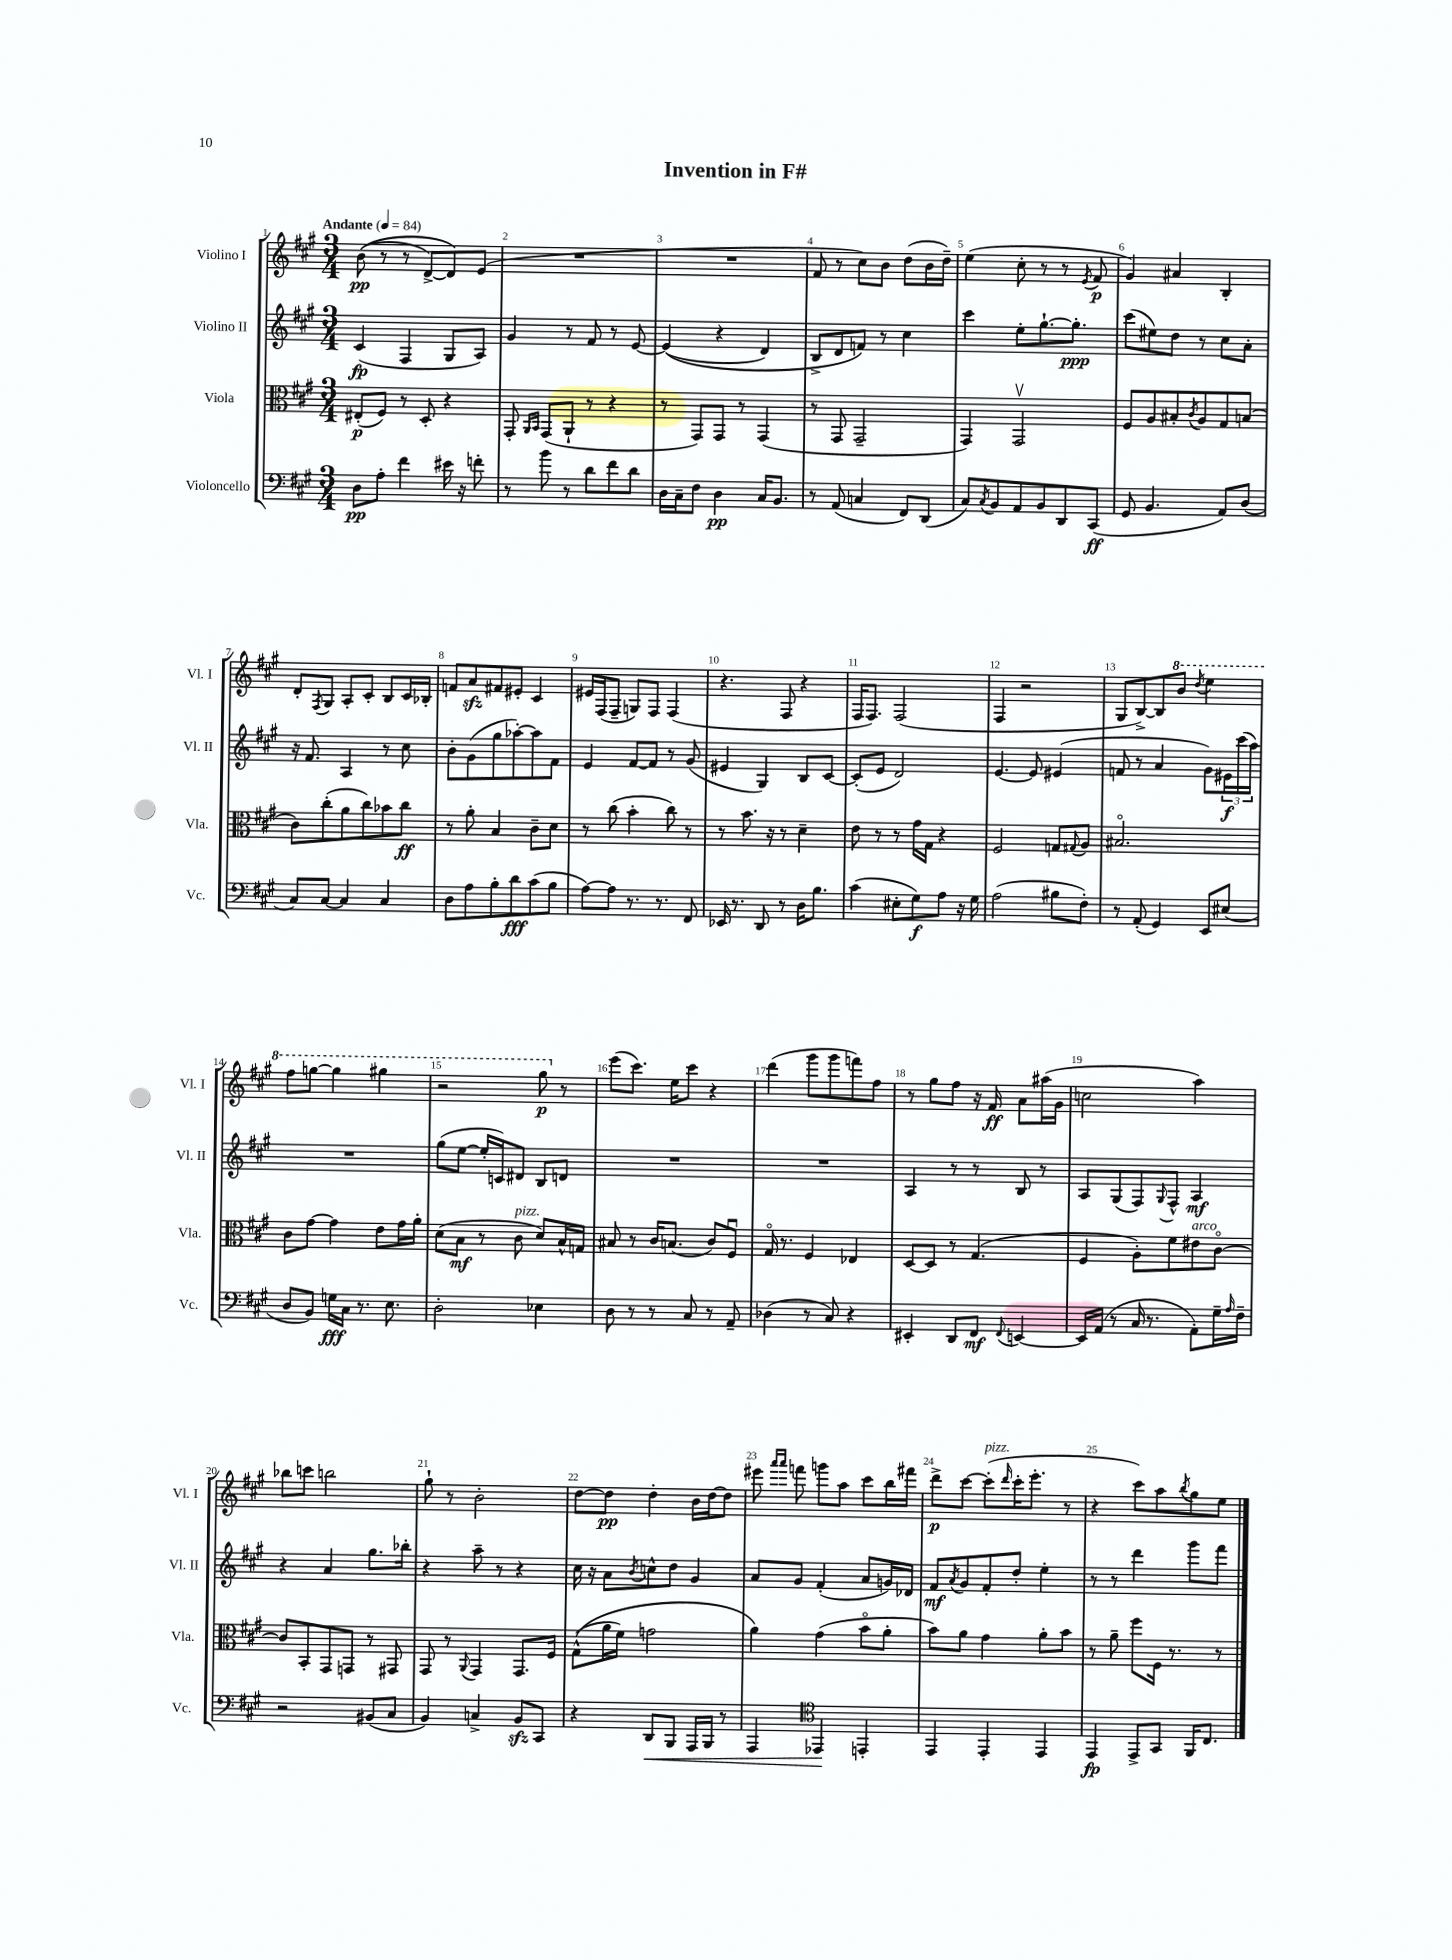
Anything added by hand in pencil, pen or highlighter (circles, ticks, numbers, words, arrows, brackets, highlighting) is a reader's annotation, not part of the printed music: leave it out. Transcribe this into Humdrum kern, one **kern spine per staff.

**kern	**dynam	**kern	**dynam	**kern	**dynam	**kern	**dynam
*part4	*part4	*part3	*part3	*part2	*part2	*part1	*part1
*staff4	*staff4	*staff3	*staff3	*staff2	*staff2	*staff1	*staff1
*I"Violoncello	*	*I"Viola	*	*I"Violino II	*	*I"Violino I	*
*I'Vc.	*	*I'Vla.	*	*I'Vl. II	*	*I'Vl. I	*
*clefF4	*	*clefC3	*	*clefG2	*	*clefG2	*
*k[f#c#g#]	*	*k[f#c#g#]	*	*k[f#c#g#]	*	*k[f#c#g#]	*
*M3/4	*	*M3/4	*	*M3/4	*	*M3/4	*
*MM84	*	*MM84	*	*MM84	*	*MM84	*
=1	=1	=1	=1	=1	=1	=1	=1
!	!	!	!	!	!	!LO:TX:a:B:t=Andante	!
8D\L	pp	(8E#X'/L	p	(4c#/	fp	((8b\	pp
8A'\J	.	8F#/J)	.	.	.	8r	.
4f#\	.	8r	.	4F#/	.	8r	.
.	.	8D'/	.	.	.	[8d^/L)	.
16e#X\	.	4r	.	8G#/L	.	8d/])	.
16r	.	.	.	.	.	.	.
8fn'\	.	.	.	8A/J)	.	(8e/J	.
=2	=2	=2	=2	=2	=2	=2	=2
8r	.	8GG#'/	.	4g#/	.	2.r	.
.	.	16qqAA/LL	.	.	.	.	.
.	.	16qqBB/JJ	.	.	.	.	.
8b\	.	(8GG#/L	.	.	.	.	.
8r	.	8AA`/J	.	8r	.	.	.
8d\L	.	8r	.	8f#/	.	.	.
8f#\	.	4r	.	8r	.	.	.
8d\J	.	.	.	[8e/	.	.	.
=3	=3	=3	=3	=3	=3	=3	=3
16D\LL	.	8r	.	((4e/]	.	2.r	.
16C#~\J	.	.	.	.	.	.	.
8F#\J	.	8GG#/L)	.	.	.	.	.
4D\	pp	8GG#/J	.	4r	.	.	.
.	.	8r	.	.	.	.	.
16C#/KL	.	(4GG#/	.	4d/)	.	.	.
8.BB/J	.	.	.	.	.	.	.
=4	=4	=4	=4	=4	=4	=4	=4
8r	.	8r	.	8B^/L	.	8f#/	.
(8AA/	.	8GG#/	.	8d/	.	8r	.
4Cn/	.	2GG#~/	.	8fn/J)	.	8cc#\L)	.
.	.	.	.	8r	.	8b\J	.
8FF#/L)	.	.	.	4cc#\	.	(8dd\L	.
(8DD/J	.	.	.	.	.	16b\L	.
.	.	.	.	.	.	16dd~\JJ)	.
=5	=5	=5	=5	=5	=5	=5	=5
8C#/L)	.	4GG#/)	.	4ccc#\	.	(4ee\	.
8qC#/	.	.	.	.	.	.	.
8BB/	.	.	.	.	.	.	.
8AA/	.	2GG#v/	.	8ee'\L	.	8cc#'\	.
8BB/	.	.	.	[8.gg#`\	.	8r	.
8DD/	.	.	.	.	.	8r	.
.	.	.	.	8.gg#'\J]	ppp	.	.
.	.	.	.	.	.	8qe/	.
(8CC#/J	ff	.	.	.	.	8f#/	p
=6	=6	=6	=6	=6	=6	=6	=6
8GG#/	.	8F#/L	.	(8ccc#\L	.	4g#/)	.
4.BB/	.	8A/	.	8ee#X\)	.	.	.
.	.	8B#X'/	.	8dd\J	.	4a#X/	.
.	.	8qc#/	.	.	.	.	.
.	.	8A/	.	8r	.	.	.
8AA/L)	.	8G#/	.	8cc#\L	.	4B'/	.
(8D/J	.	(8Bn/J	.	8a'\J	.	.	.
!!LO:LB:g=z
=7	=7	=7	=7	=7	=7	=7	=7
8C#/L)	.	8c#\L)	.	16r	.	8d'/L	.
.	.	.	.	8.f#/	.	.	.
.	.	.	.	.	.	8qF#/	.
[8C#/J	.	(8cc#'\	.	.	.	8G#/J	.
4C#/]	.	8a\	.	4A/	.	8A'/L	.
.	.	8cc#\)	.	.	.	8c#'/J	.
4C#/	.	8b-X\	.	8r	.	8B/L	.
.	.	8cc#\J	ff	8cc#\	.	16c#/L	.
.	.	.	.	.	.	16B-X'/JJ	.
=8	=8	=8	=8	=8	=8	=8	=8
8D\L	.	8r	.	8b'\L	.	8fn/L	.
8A\	.	8a'\	.	(8g#\	.	8azz/	.
8B'\	.	4B/	.	8gg#\	.	8f#X/	.
8d\	fff	.	.	[8aa-X'\)	.	8e#X'/J	.
(8c#\	.	8c#~\L	.	8aa-\]	.	4c#/	.
8B\J	.	8d\J	.	8f#\J	.	.	.
=9	=9	=9	=9	=9	=9	=9	=9
[8A\L)	.	8r	.	4e/	.	16e#X/LL	.
.	.	.	.	.	.	(16F#/J	.
8A\J]	.	(8cc#\	.	.	.	8F#~/J	.
8.r	.	4b'\	.	[8f#/L	.	8Gn/L)	.
.	.	.	.	8f#/J]	.	8F#/J	.
8.r	.	.	.	.	.	.	.
.	.	8cc#\)	.	8r	.	(4F#/	.
8FF#/	.	8r	.	(8g#/	.	.	.
=10	=10	=10	=10	=10	=10	=10	=10
16EE-X/	.	8r	.	4e#X/	.	4.r	.
8.r	.	.	.	.	.	.	.
.	.	8.b\	.	.	.	.	.
8DD/	.	.	.	4G#/)	.	.	.
.	.	16r	.	.	.	.	.
8r	.	8r	.	.	.	8F#/	.
16D\KL	.	4d~\	.	8B/L	.	4r	.
8.B\J	.	.	.	.	.	.	.
.	.	.	.	[8c#/J	.	.	.
=11	=11	=11	=11	=11	=11	=11	=11
(4c#\	.	8e\	.	(8c#'/L]	.	16F#/KL	.
.	.	.	.	.	.	8.F#/J)	.
.	.	8r	.	8e/J	.	.	.
8E#X'\L	.	8r	.	2d/)	.	(2F#/	.
8G#\)	f	16g#\LL	.	.	.	.	.
.	.	16G#\JJ	.	.	.	.	.
8A\J	.	4r	.	.	.	.	.
16r	.	.	.	.	.	.	.
16G#\	.	.	.	.	.	.	.
=12	=12	=12	=12	=12	=12	=12	=12
(2A\	.	2F#/	.	[4.e/	.	4F#/	.
.	.	.	.	.	.	2r	.
.	.	.	.	8e/]	.	.	.
8B#X\L	.	8Gn/L	.	(4e#X/	.	.	.
.	.	8qqG#X/	.	.	.	.	.
8F#'\J)	.	8A/J	.	.	.	.	.
=13	=13	=13	=13	=13	=13	=13	=13
8r	.	2.B#X/	.	8fn/	.	8G#/L	.
(8AA'/	.	.	.	8r	.	[8B^/)	.
4GG#/)	.	.	.	4a/	.	8B/]	.
*	*	*	*	*	*	*8va	*
.	.	.	.	.	.	8bb/J	.
.	.	.	.	.	.	8qddd/	.
8EE/L	.	.	.	8g#\L)	.	4eee\	.
(8E#X/J	.	.	.	24e#X\L	f	.	.
.	.	.	.	(24ccc#\	.	.	.
.	.	.	.	24aa\JJ)	.	.	.
!!LO:LB:g=z
=14	=14	=14	=14	=14	=14	=14	=14
8D/L	.	8c#\L	.	2.r	.	8fff#\L	.
8BB/J)	.	[8g#\J	.	.	.	[8gggn\J	.
16Gn\LL	fff	4g#\]	.	.	.	4ggg\]	.
16C#\JJ	.	.	.	.	.	.	.
8.r	.	.	.	.	.	.	.
.	.	8e\L	.	.	.	4ggg#X\	.
8.E\	.	.	.	.	.	.	.
.	.	16g#\L	.	.	.	.	.
.	.	16a'\JJ	.	.	.	.	.
=15	=15	=15	=15	=15	=15	=15	=15
2D'\	.	(8d\L	.	(8gg#\L	.	2r	.
.	.	8B\J	mf	[8ee\J	.	.	.
.	.	8r	.	16ee'/LL]	.	.	.
.	.	.	.	16cn/J)	.	.	.
!	!	!LO:TX:a:i:t=pizz.	!	!	!	!	!
.	.	8c#\	.	8d#X/J	.	.	.
4E-X\	.	8d/L)	.	8B/L	.	8ggg#\	p
*	*	*	*	*	*	*X8va	*
.	.	16B^^/L	.	8dn/J	.	8r	.
.	.	16Gn/JJ	.	.	.	.	.
=16	=16	=16	=16	=16	=16	=16	=16
8D\	.	8B#X/	.	2.r	.	(8eee\L	.
8r	.	8r	.	.	.	8.ccc#\J)	.
8r	.	16c#/KL	.	.	.	.	.
.	.	(8.Bn/J	.	.	.	16ee\KL	.
8C#/	.	.	.	.	.	8ccc#\J	.
8r	.	8c#/L)	.	.	.	4r	.
8AA~/	.	8F#u/J	.	.	.	.	.
=17	=17	=17	=17	=17	=17	=17	=17
(4D-X\	.	16G#/	.	2.r	.	(4ddd\	.
.	.	8.r	.	.	.	.	.
8r	.	4F#/	.	.	.	8ggg#\L	.
8C#/)	.	.	.	.	.	8ggg#\	.
4r	.	4E-X/	.	.	.	8fffn\)	.
.	.	.	.	.	.	8ff#\J	.
=18	=18	=18	=18	=18	=18	=18	=18
4EE#X'/	.	[8D/L	.	4A/	.	8r	.
.	.	8D/J]	.	.	.	8gg#\L	.
8DD/L	.	8r	.	8r	.	8ff#\J	.
8FF#/J	mf	(4.G#/	.	8r	.	16r	.
.	.	.	.	.	.	16f#/	ff
8qqFF#/	.	.	.	.	.	.	.
[4EEn/	.	.	.	8B/	.	8a\L	.
.	.	.	.	8r	.	(16aa#X\L	.
.	.	.	.	.	.	16g#\JJ	.
=19	=19	=19	=19	=19	=19	=19	=19
16EE/LL]	.	4F#/	.	8A/L	.	2ccn\	.
(16AA/JJ	.	.	.	.	.	.	.
8r	.	.	.	(8G#/	.	.	.
16C#/	.	8A'\L)	.	8F#/)	.	.	.
8.r	.	.	.	.	.	.	.
.	.	.	.	8qqG#/	.	.	.
.	.	8f#\	.	8F#^^/J	.	.	.
!	!	!LO:TX:a:i:t=arco	!	!	!	!	!
8AA'\L)	.	8e#X\	.	4A/	mf	4aa\)	.
16G#~\L	.	[8c#\J	.	.	.	.	.
16qqA/	.	.	.	.	.	.	.
16F#~\JJ	.	.	.	.	.	.	.
!!LO:LB:g=z
=20	=20	=20	=20	=20	=20	=20	=20
2r	.	8c#/L]	.	4r	.	8bb-X\L	.
.	.	8BB'/	.	.	.	8cccn\J	.
.	.	8GG#/	.	4a/	.	2bbn\	.
.	.	8GGn/J	.	.	.	.	.
(8BB#X/L	.	8r	.	8.gg#\L	.	.	.
8C#/J	.	8GG#X/	.	.	.	.	.
.	.	.	.	16bb-X'\Jk	.	.	.
=21	=21	=21	=21	=21	=21	=21	=21
4BB/)	.	8GG#/	.	4r	.	8gg#`\	.
.	.	8r	.	.	.	8r	.
.	.	8qqAA/	.	.	.	.	.
4Cn^/	.	4GG#/	.	8aa~\	.	2b'\	.
.	.	.	.	8r	.	.	.
8BBzz/L	.	8.GG#/L	.	4r	.	.	.
8CC#/J	.	.	.	.	.	.	.
.	.	16F#/Jk	.	.	.	.	.
=22	=22	=22	=22	=22	=22	=22	=22
4r	.	((8G#^^\L	.	16cc#\	.	[8dd\L	.
.	.	.	.	16r	.	.	.
.	.	16a\L	.	8a\L	.	8dd\J]	pp
.	.	16f#\JJ)	.	.	.	.	.
.	.	.	.	8qb/	.	.	.
!	!LO:HP:b	!	!	!	!	!	!
8DD/L	<	2gn\	.	8ccn^^\	.	4dd'\	.
8BBB/J	.	.	.	8dd\J	.	.	.
16AAA/LL	.	.	.	4g#/	.	16b\LL	.
16BBB/JJ	.	.	.	.	.	[16dd\J	.
8r	.	.	.	.	.	8dd\J]	.
=23	=23	=23	=23	=23	=23	=23	=23
4AAA/	.	4a\)	.	8a/L	.	8eee#X\	.
.	.	.	.	.	.	16qqaaa/LL	.
.	.	.	.	.	.	16qqaaa/JJ	.
.	.	.	.	8g#/J	.	8fffn\	.
*clefC4	*	*	*	*	*	*	*
4EE-X/	.	(4g#\	.	(4f#'/	.	8gggn\L	.
.	.	.	.	.	.	8aa\J	.
4EEn'/	[	8b\L	.	8a/L	.	8ccc#\L	.
.	.	8a'\J	.	16gn/L)	.	16bb\L	.
.	.	.	.	16d-X/JJ	.	16fff#X\JJ	.
=24	=24	=24	=24	=24	=24	=24	=24
4EE/	.	8b\L)	.	8f#/L	mf	8ddd^\L	p
.	.	.	.	8qa/	.	.	.
.	.	8a\J	.	8g#/	.	[8ccc#\J	.
!	!	!	!	!	!	!LO:TX:a:i:t=pizz.	!
4EE'/	.	4g#\	.	8f#'/	.	(8ccc#'\L]	.
.	.	.	.	.	.	16qqddd/	.
.	.	.	.	8dd'/J	.	16ccc#'\K	.
.	.	.	.	.	.	8.eee'\J	.
4EE/	.	8a'\L	.	4ee'\	.	.	.
.	.	8b\J	.	.	.	8r	.
=25	=25	=25	=25	=25	=25	=25	=25
4EE/	fp	8r	.	8r	.	4r	.
.	.	8a~\	.	8r	.	.	.
8EE^/L	.	8ff#\L	.	4ddd\	.	8ccc#\L)	.
8GG#/J	.	16F#\Jk	.	.	.	8aa\	.
.	.	8.r	.	.	.	.	.
.	.	.	.	.	.	8qbb/	.
16FF#/KL	.	.	.	8ggg#\L	.	8gg#\	.
8.C#/J	.	.	.	.	.	.	.
.	.	8r	.	8fff#\J	.	8ee\J	.
==	==	==	==	==	==	==	==
*-	*-	*-	*-	*-	*-	*-	*-
